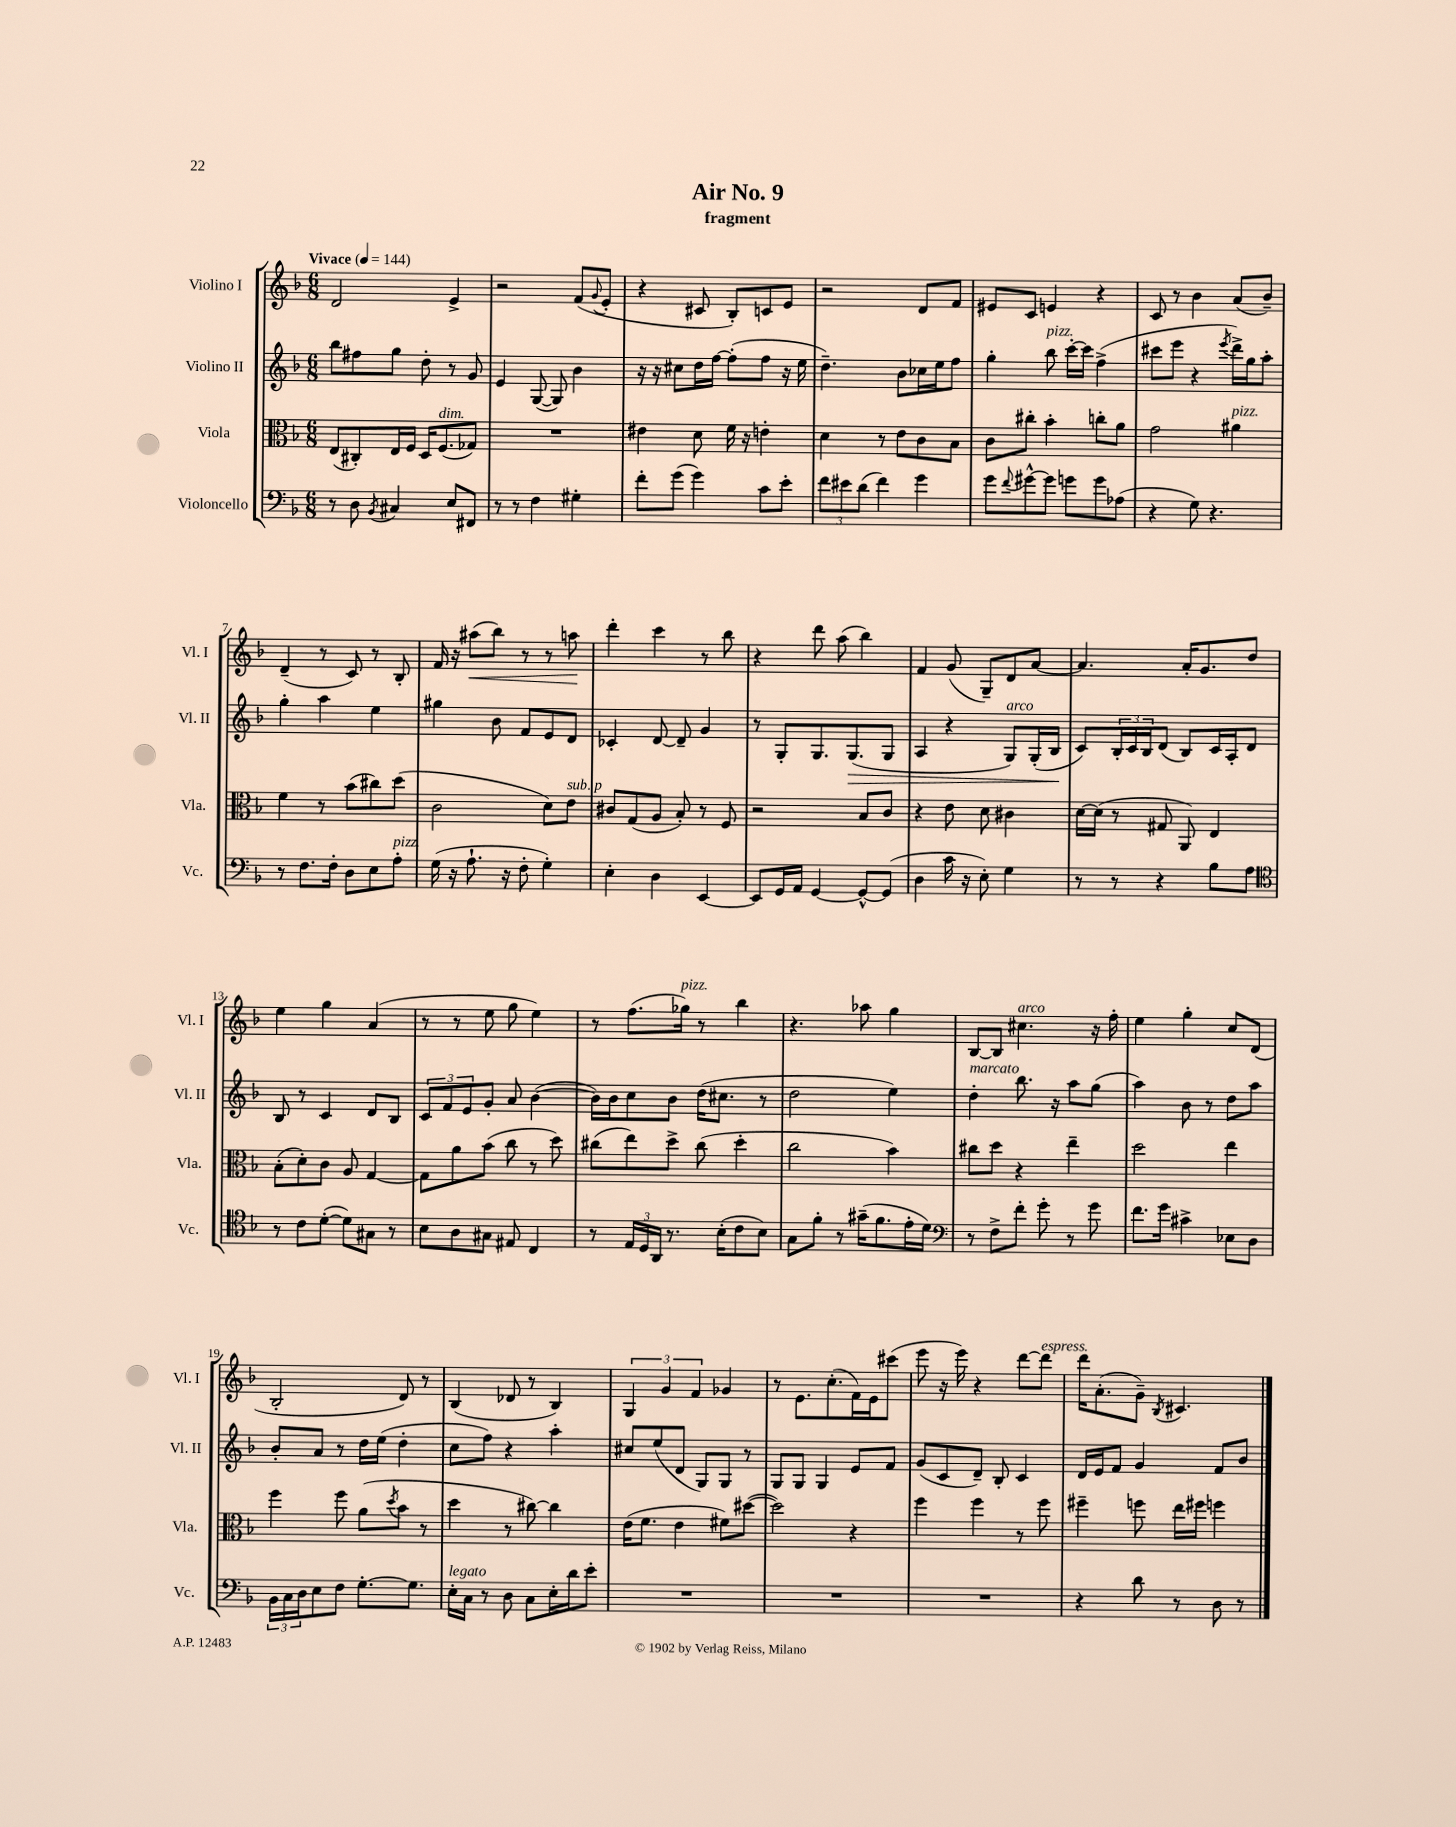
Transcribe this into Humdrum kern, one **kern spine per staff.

**kern	**kern	**kern	**kern
*staff4	*staff3	*staff2	*staff1
*clefF4	*clefC3	*clefG2	*clefG2
*k[b-]	*k[b-]	*k[b-]	*k[b-]
*M6/8	*M6/8	*M6/8	*M6/8
*MM144	*MM144	*MM144	*MM144
8r	(8E	8bb-	2d
8D	8C#')	8ff#	.
8qBB-	.	.	.
4C#	16E	8gg	.
.	16F	.	.
.	16D	8dd'	.
.	(8.F	.	.
8E	.	8r	4e^
8FF#	8G-)	8g	.
=	=	=	=
8r	2.r	4e	2r
8r	.	.	.
4F	.	([8G	.
.	.	8G])	.
4G#'	.	4b-	(8f
.	.	.	8qqg
.	.	.	8e'
=	=	=	=
8f'	4e#	16r	4r
.	.	16r	.
(8g	.	8cc#	.
4g)	8d	16dd	8c#
.	.	[16ff	.
.	16f	(8ff']	8B-')
.	16r	.	.
8c	4e'	8ff	8c
8e'	.	16r	8e
.	.	16ee	.
=	=	=	=
12f	4d	4.dd~)	2r
12e#	.	.	.
(12d	.	.	.
4f)	8r	.	.
.	8e	8b-	.
4g	8c	16cc-	8d
.	.	16ee	.
.	8B-	8ff	8f
=	=	=	=
8g	8c	4gg'	8e#
8qqf	.	.	.
[8g#^^	8cc#'	.	8c
8g#]	4b-'	8bb-	4e
8g	.	[16ccc'	.
.	.	16ccc]	.
8g	8cc'	(4ff^	4r
(8A-	8a	.	.
=	=	=	=
4r	2g	8ccc#	8c
.	.	8eee	8r
8G)	.	4r	4b-
4.r	.	.	.
.	.	8qeee	.
.	4a#	16ddd^)	(8a
.	.	16gg	.
.	.	8aa'	8b-~)
=	=	=	=
8r	4f	4gg'	(4d~
8.F	.	.	.
.	8r	4aa	8r
16F'	.	.	.
8D	(8b-	.	8c)
8E	8cc#)	4ee	8r
8A'	(8dd	.	8B-'
=	=	=	=
(16G	2c	4gg#	16f
16r	.	.	16r
8.A`	.	.	(8aa#
.	.	8b-	8bb-)
16r	.	.	.
8F'	.	8f	8r
4G')	8d)	8e	8r
.	8e	8d	8aa
=	=	=	=
4E'	8c#	4c-'	4ddd'
.	(8G	.	.
4D	8A	[8d	4ccc
.	8B-')	8d~]	.
[4EE	8r	4g	8r
.	8F	.	8bb-
=	=	=	=
8EE]	2r	8r	4r
16GG	.	8G'	.
16AA	.	.	.
[4GG	.	8.G	8ddd
.	.	.	(8aa
.	.	(8.G	.
8GG^^_	8B-	.	4bb-)
(8GG]	8c	8G	.
=	=	=	=
4D	4r	4A	4f
16c	8e	4r	(8g
16r	.	.	.
8E')	8d	.	8G~)
4G	4c#	8G)	8d
.	.	(16G'	[8a
.	.	16B-	.
=	=	=	=
8r	[16d	8c)	4.a]
.	(16d]	.	.
8r	8r	24B-'	.
.	.	24c	.
.	.	24B-	.
4r	8G#	(8d	.
.	8AA)	8B-)	16a'
.	.	.	8.g
8B-	4E	16c	.
.	.	16A'	.
8A	.	8d	8dd
=	=	=	=
*clefC4	*	*	*
8r	(8B-'	8B-	4ee
8c	8d')	8r	.
([8d'	8c	4c	4gg
8d])	8A	.	.
8G#	[4G	8d	(4a
8r	.	8B-	.
=	=	=	=
8B-	8G]	12c	8r
.	.	12f	.
8A	8a	.	8r
.	.	12e	.
8G#	(8b-	8g'	8ee
8E#	8cc	8a	8gg
4C	8r	([4b-	4ee)
.	8dd)	.	.
=	=	=	=
8r	(8cc#	16b-])	8r
.	.	16b-	.
24E	8ee)	8cc	(8.ff
24D	.	.	.
24AA	.	.	.
8.r	8dd^	8b-	.
.	.	.	16gg-)
.	(8cc#	(16dd	8r
(16B-'	.	8.cc#	.
8c	4dd'	.	4bb-
8B-)	.	8r	.
=	=	=	=
8G	2cc	2dd	4.r
8f'	.	.	.
8r	.	.	.
(16g#~	.	.	8aa-
8.f	.	.	.
.	4b-)	4ee)	4gg
16e'	.	.	.
16d)	.	.	.
=	=	=	=
*clefF4	*	*	*
8r	8cc#	4dd'	[8B-
8F^	8dd	.	8B-]
8f'	4r	8.bb-	4.cc#
8g'	.	.	.
.	.	16r	.
8r	4ee~	8aa	.
8g	.	(8gg	16r
.	.	.	16ff'
=	=	=	=
8.f	2dd	4aa)	4ee
16g	.	.	.
4c#^	.	8b-	4gg'
.	.	8r	.
8E-	4ee	8dd	8cc
8D	.	8aa	(8d
=	=	=	=
24BB-	4ff	8b-'	2B-'
24C	.	.	.
24D	.	.	.
8E	.	8a	.
8F	8ff	8r	.
[8.G'	(8a	16dd	.
.	.	(16ee	.
.	8qdd	.	.
.	8b-	4dd'	8d)
8.G]	.	.	.
.	8r	.	8r
=	=	=	=
16E'	4dd	8cc	(4B-
16C	.	.	.
8r	.	8ff)	.
8D	8r	4r	8d-
8C	[8cc#)	.	8r
16E'	4cc#]	4aa'	4B-)
16d	.	.	.
8e'	.	.	.
=	=	=	=
2.r	(16e	8cc#	6G
.	8.f	.	.
.	.	(8ee	.
.	.	.	6g
.	4e	8d	.
.	.	.	6f
.	.	8G)	.
.	8f#)	8G	4g-
.	([8dd#	8r	.
=	=	=	=
2.r	2dd#])	8G	8r
.	.	8G	8.e
.	.	4G	.
.	.	.	(8.cc'
.	4r	8e	16f)
.	.	.	16e
.	.	8f	(8ccc#
=	=	=	=
2.r	4ff	(8g	8eee
.	.	8c	16r
.	.	.	16eee)
.	4ff	8d~)	4r
.	.	8B-'	.
.	8r	4c	[8ddd
.	8ff	.	8ddd]
=	=	=	=
4r	4ff#~	16d	16ddd
.	.	16e	(8.a'
.	.	8f	.
8d	8ff	4g	8g~)
.	.	.	8qB-
8r	16ee	.	4.c#
.	16ff#	.	.
8D	4ff	8f	.
8r	.	8b-	.
==	==	==	==
*-	*-	*-	*-
